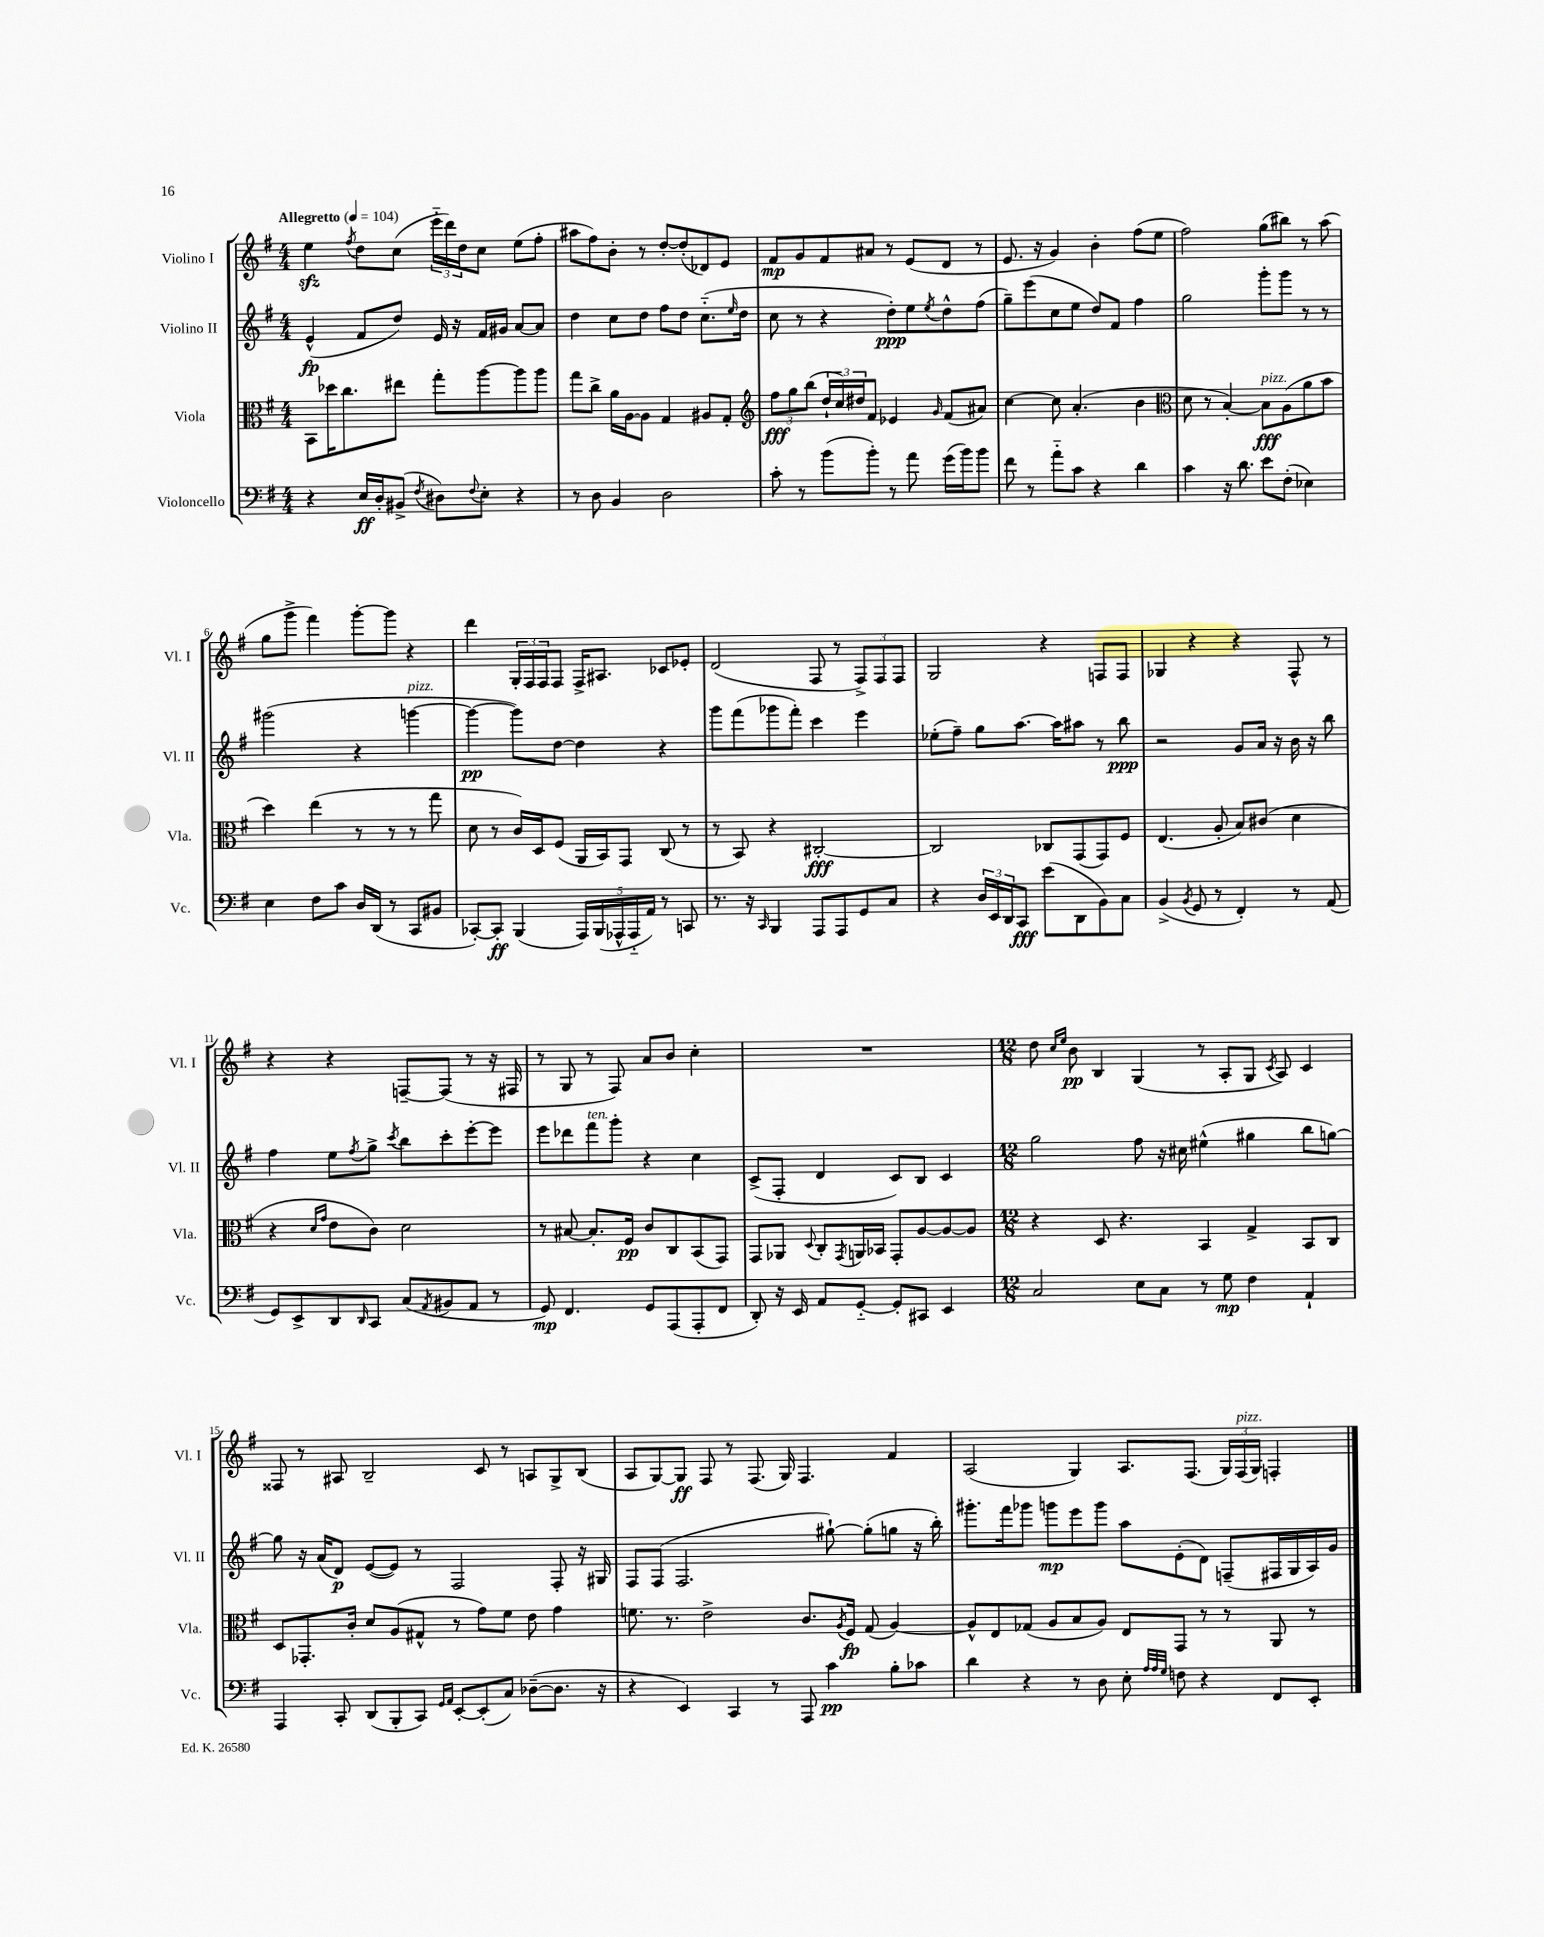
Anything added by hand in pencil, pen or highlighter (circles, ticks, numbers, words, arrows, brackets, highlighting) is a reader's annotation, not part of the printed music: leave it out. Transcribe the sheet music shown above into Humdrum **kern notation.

**kern	**kern	**kern	**kern
*staff4	*staff3	*staff2	*staff1
*clefF4	*clefC3	*clefG2	*clefG2
*k[f#]	*k[f#]	*k[f#]	*k[f#]
*M4/4	*M4/4	*M4/4	*M4/4
*MM104	*MM104	*MM104	*MM104
4r	8BB	(4e^^	4ee
.	16dd-	.	.
.	8.cc	.	.
.	.	.	8qff#
16E	.	8f#	8dd
16D'	.	.	.
(8BB#^	8ee#	8dd)	(8cc
8qF#	.	.	.
8D#)	8gg'	16e	24eee'~
.	.	.	24ddd)
.	.	16r	.
.	.	.	24dd
8qqF#	.	.	.
8E'	[8aa	16f#	8cc
.	.	16g#	.
4r	8aa]	[8a	(8ee
.	8aa	8a]	8ff#'
=	=	=	=
8r	8gg	4dd	8aa#
8D	8cc^	.	8ff#)
4BB	16a	8cc	8b'
.	[16A	.	.
.	8A]	8dd	8r
2D	4G	8ff#	[8dd'
.	.	8dd	(8dd']
.	8A#	(8.cc'~	8d-)
.	8G'	.	8e
.	.	16qqee	.
.	.	16dd	.
=	=	=	=
*	*clefG2	*	*
8c'	12ff#	8cc	8f#
.	12gg	.	.
8r	.	8r	8g
.	(12bb	.	.
(8b	24dd`	4r	8f#
.	24cc)	.	.
.	24dd#	.	.
8b')	8f#	.	8a#
8r	4e-	8dd')	8r
8a	.	8ee	(8e
.	16qqg	8qee	.
(16g	(8f#	8dd^^	8d
16b)	.	.	.
8b	8a#)	(8ff#	8r
=	=	=	=
8f#	[4cc	8gg~)	8.e
8r	.	(8eee	.
.	.	.	16r
8a'~	8cc]	8cc	4g)
8c	(4.a'	8ee	.
4r	.	8dd)	4b'
.	.	8f#	.
4d	4b	4ff#	(8ff#
.	.	.	8ee
=	=	=	=
*	*clefC3	*	*
4c	8d	2gg	2ff#)
.	8r	.	.
16r	[4B')	.	.
8.d	.	.	.
8e	8B]	8ggg'	(8gg
(8F#'	(8A	8ggg	8bb#)
4E-)	8a	8r	8r
.	8b	8r	(8aa
=	=	=	=
4E	4dd)	(2ggg#	8gg
.	.	.	8ggg^
8F#	(4ee	.	4fff#)
8c	.	.	.
16D	8r	4r	[8ggg'
(16DD	.	.	.
8r	8r	.	8ggg]
8CC	8r	[4ggg	4r
8BB#	8gg	.	.
=	=	=	=
[8CC-')	8d	4ggg_	4ddd
8CC-']	8r	.	.
(4BBB	16c)	8ggg])	24G'
.	.	.	24F#
.	16D	.	.
.	.	.	24F#
.	(8F#	[8dd	8F#
20AAA)	16AA	4dd]	16F#^
(20BBB	.	.	.
.	16BB)	.	8.A#
20AAA-^^	.	.	.
.	8GG	.	.
20AAA-'~	.	.	.
20AA)	.	.	.
8r	(8C	4r	8c-
8CC	8r	.	8e-'
=	=	=	=
8.r	8r	8ggg	(2d
.	8BB)	(8fff#	.
16r	.	.	.
16qqCC	.	.	.
4BBB	4r	8ggg-	.
.	.	8fff#')	.
8AAA	[2C#'	4ccc	8F#
8AAA	.	.	8r
8GG	.	4eee	12F#^)
.	.	.	12F#
8C	.	.	.
.	.	.	12F#
=	=	=	=
4r	2C#]	(8ee-'	2G
.	.	8ff#~)	.
24D	.	8gg	.
24EE	.	.	.
24DD	.	.	.
8CC	.	[8.aa	.
(8e	8C-	.	4r
.	.	16aa]	.
8DD	(8GG	8aa#	.
8BB)	8GG)	8r	8F
8C	8F#	8bb	8F
=	=	=	=
(4BB^	(4.E	2r	4G-
8qBB	.	.	.
8GG	.	.	4r
8r	8A'	.	.
4FF#')	8B)	8g	4r
.	(8c#	16a	.
.	.	16r	.
8r	4d	16b	8F#^^
.	.	16r	.
(8AA	.	8bb	8r
=	=	=	=
8GG)	4r	4ff#	4r
8EE^	.	.	.
.	16qqd	.	.
.	16qqg	.	.
8DD	8e	8ee	4r
16qqDD	.	8qff#	.
8CC	8c)	8gg^	.
.	.	8qccc	.
(8C	2d	8bb	[8F~
8qAA	.	.	.
8BB#	.	8ccc'	(8F]
8AA	.	[8eee'	8r
8r	.	8eee]	16r
.	.	.	16F#
=	=	=	=
8GG)	8r	8eee	8r
4.FF#	[8B#	8ddd-	8G
.	8.B#']	8fff#	8r
.	.	8ggg'	8F#)
.	16F#	.	.
8GG	8c	4r	8a
(8AAA	8C	.	8b
8AAA'	(8BB	4cc	4cc'
8FF#	8GG)	.	.
=	=	=	=
8DD')	8GG	(8c^	1r
16r	8AA-	8F#'	.
16EE	.	.	.
.	8qqD	.	.
8AA	8C'	4d	.
.	8qGG	.	.
[8GG'~	16AA	.	.
.	16BB-	.	.
8GG']	8GG'	8c)	.
8CC#	[8A	8B	.
4EE	8A_	4c	.
.	8A]	.	.
=	=	=	=
*M12/8	*M12/8	*M12/8	*M12/8
2C	4r	2gg	8dd
.	.	.	16qqcc
.	.	.	16qqee
.	.	.	8b
.	8D	.	4B
.	4.r	.	.
8E	.	8ff#	(4G
8C	.	16r	.
.	.	16cc#	.
8r	4BB	(4ee#^^	8r
8G	.	.	8A'
4F#	4G^	4gg#	8G
.	.	.	8qc
.	.	.	8A)
4AA`	8BB	8bb	4c
.	8C	[8gg)	.
=	=	=	=
4AAA	8D	8gg]	8F##
.	8.GG-'	16r	8r
.	.	(16a	.
8CC'	.	8d)	8A#
.	16c'	.	.
(8DD	8d	([8e	2B~
8BBB'	(8A	8e])	.
8CC)	8G#^^	8r	.
16qqGG	.	.	.
16qqAA	.	.	.
[8EE'	8r	2F#	.
(8EE']	8g)	.	8c
8C)	8f#	.	8r
([8D-~	8e	.	8A
8.D-]	4g	8F#'	8G^
.	.	16r	(8B
16r	.	16G#	.
=	=	=	=
4r	8.f	8F#	8A
.	.	(8F#	[8G)
.	8.r	.	.
4EE)	.	2.F#	8G]
.	2e^	.	8F#
4CC	.	.	8r
.	.	.	(8.F#
8r	.	.	.
.	.	.	16G)
8AAA	8.c	.	4.F#
4c	.	[8gg#`)	.
.	8qA	.	.
.	16F#	.	.
.	(8G	(8gg#']	.
8B'	[4A)	8gg	4f#
8c-	.	16r	.
.	.	16bb')	.
=	=	=	=
4d	8A^^]	8.ggg#'	(2A
.	8E	.	.
.	.	16fff#	.
4r	(8G-	8ggg-	.
.	8A	8ggg	.
8r	8B	8eee	4G)
8D	8A)	8ggg	.
8E'	8E	8aa	8.A
32qqA	.	.	.
32qqA	.	.	.
32qqG	.	.	.
8F	8GG	(8e'	.
.	.	.	(8.F#
4r	8r	8d)	.
.	8r	(8F~	24G)
.	.	.	(24F#
.	.	.	24G)
8FF#	8AA	16F#	4F'
.	.	16G	.
8EE'	8r	16A)	.
.	.	16g	.
==	==	==	==
*-	*-	*-	*-
